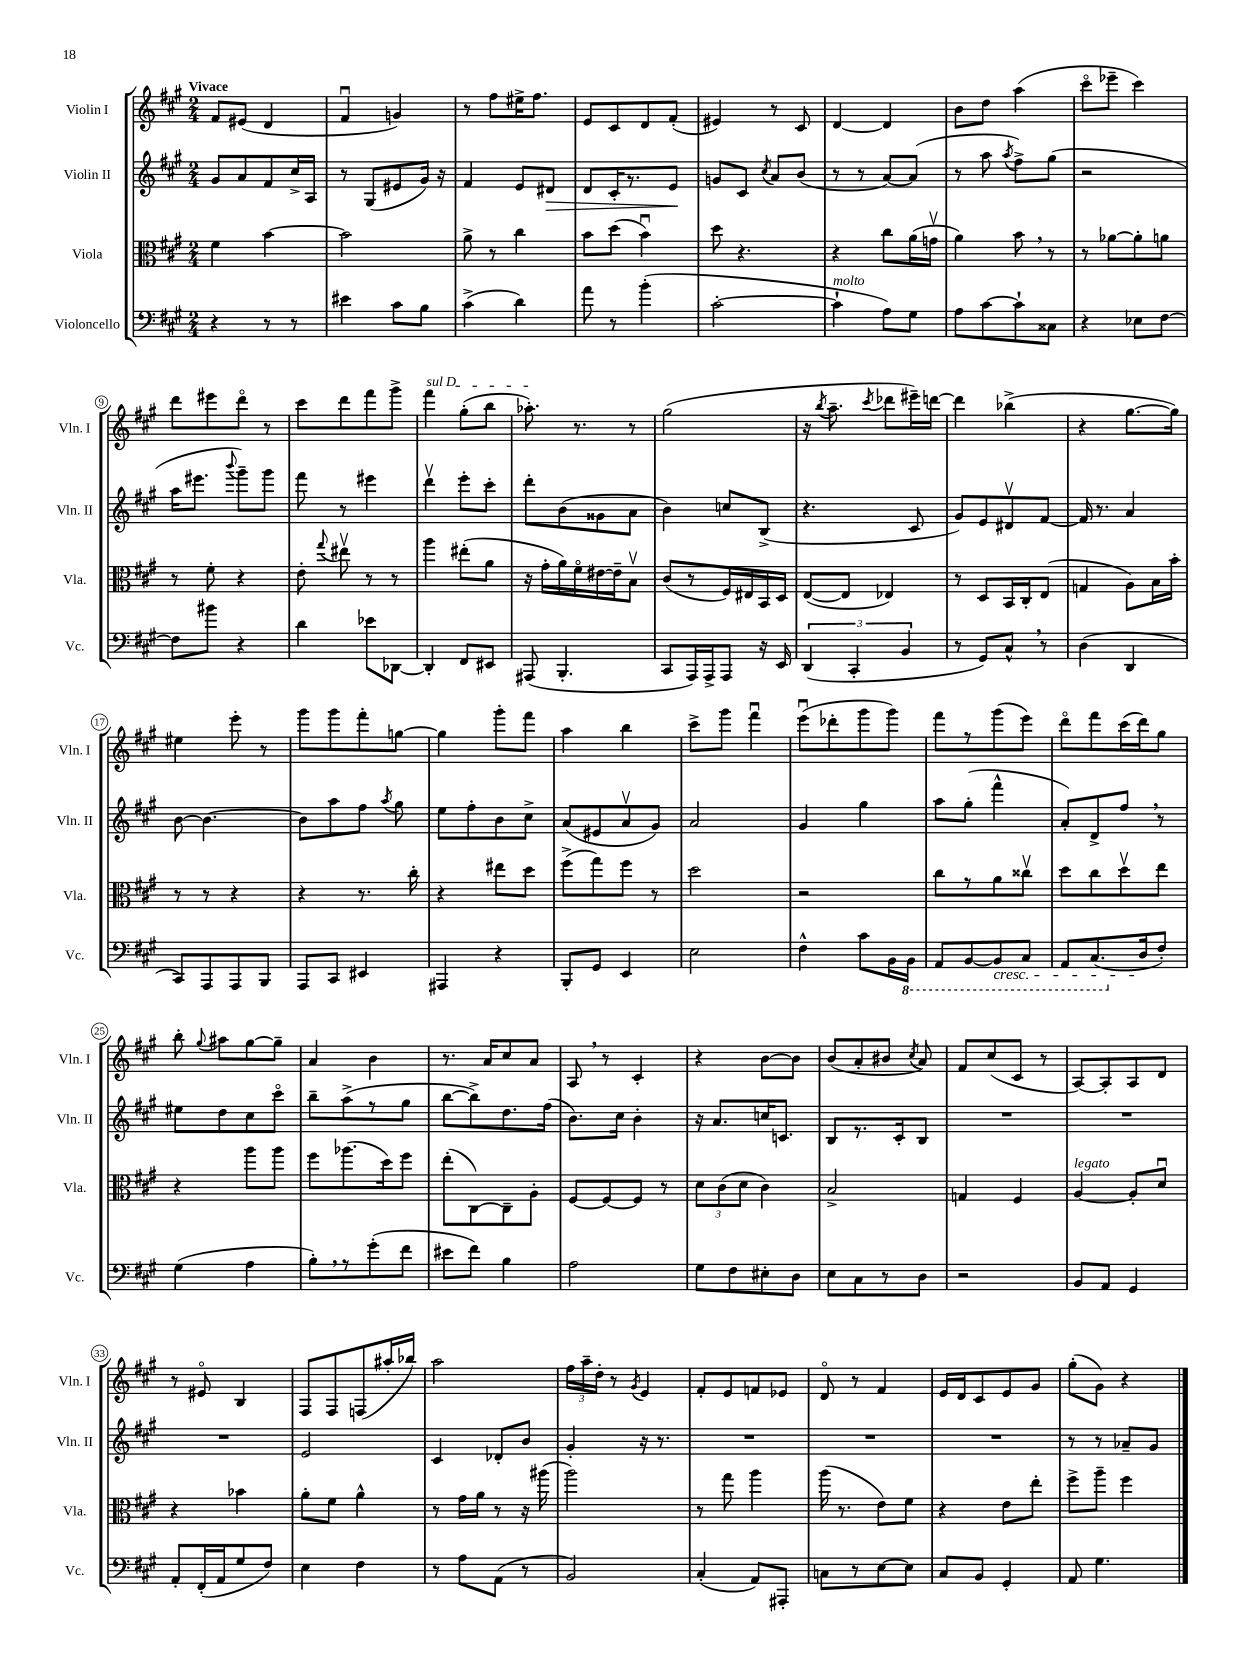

**kern	**kern	**kern	**dynam	**kern
*part4	*part3	*part2	*part2	*part1
*staff4	*staff3	*staff2	*staff2	*staff1
*I"Violoncello	*I"Viola	*I"Violin II	*	*I"Violin I
*I'Vc.	*I'Vla.	*I'Vln. II	*	*I'Vln. I
*clefF4	*clefC3	*clefG2	*	*clefG2
*k[f#c#g#]	*k[f#c#g#]	*k[f#c#g#]	*	*k[f#c#g#]
*M2/4	*M2/4	*M2/4	*	*M2/4
=1	=1	=1	=1	=1
!	!	!	!	!LO:TX:a:B:t=Vivace
4r	4f#\	8g#/L	.	8f#/L
.	.	8a/	.	(8e#X/J
8r	[4b\	8f#/	.	4d/
8r	.	16cc#^/L	.	.
.	.	16A/JJ	.	.
=2	=2	=2	=2	=2
4e#X\	2b\]	8r	.	4f#u/
.	.	(8G#/L	.	.
8c#\L	.	8e#X/	.	4gn/)
8B\J	.	16g#/Jk)	.	.
.	.	16r	.	.
=3	=3	=3	=3	=3
(4c#^\	8a^\	4f#/	.	8r
.	8r	.	.	8ff#\L
4d\)	4cc#\	8e/L	.	16ee#X^\K
.	.	.	.	8.ff#\J
!	!	!	!LO:HP:b	!
.	.	8d#X/J	>	.
=4	=4	=4	=4	=4
8a\	8b\L	8d/L	.	8e/L
8r	(8dd\J	16c#'/K	.	8c#/
.	.	8.r	.	.
(4b'\	4bu\)	.	.	8d/
.	.	8e/J	.	(8f#'/J
.	.	.	]	.
=5	=5	=5	=5	=5
[2c#'\	8dd\	8gn/L	.	4e#X/)
.	4.r	8c#/J	.	.
.	.	8qcc#/	.	.
.	.	8a/L	.	8r
.	.	(8b/J	.	8c#/
=6	=6	=6	=6	=6
!LO:TX:a:i:t=molto	!	!	!	!
4c#`\]	4r	8r	.	[4d/
.	.	8r	.	.
8A\L)	8cc#\L	[8a/L)	.	4d/]
8G#\J	(16a\L	(8a/J]	.	.
.	16gnv\JJ	.	.	.
=7	=7	=7	=7	=7
8A\L	4a\)	8r	.	8b\L
[8c#\	.	8aa\	.	8dd\J
.	.	8qaa/	.	.
8c#`\]	8b,\	8ff#^\L)	.	(4aa\
8C##X\J	8r	(8gg#\J	.	.
=8	=8	=8	=8	=8
4r	8r	2r	.	8ccc#\L
.	[8a-X\L	.	.	8eee-X~\J
8E-X\L	8a-'\]	.	.	4ccc#\)
[8F#\J	8an\J	.	.	.
!!LO:LB:g=z
=9	=9	=9	=9	=9
8F#\L]	8r	16aa\KL	.	8ddd\L
.	.	8.eee#X\J	.	.
8b#X\J	8f#'\	.	.	8eee#X\
.	.	8qqbbb/	.	.
4r	4r	8ggg#~\L)	.	8ddd\J
.	.	8ggg#\J	.	8r
=10	=10	=10	=10	=10
4d\	8e'\	8fff#\	.	8ccc#\L
.	8qqgg#/	.	.	.
.	8ee#Xv\	8r	.	8ddd\
8e-X\L	8r	4eee#X\	.	8fff#\
[8DD-X\J	8r	.	.	8ggg#^\J
=11	=11	=11	=11	=11
!	!	!	!	!LO:TX:a:i:t=sul D
4DD-'/]	4aa\	4dddv\	.	4fff#\
8FF#/L	(8ee#X'\L	8eee'\L	.	(8gg#'\L
8EE#X/J	8a\J	8ccc#'\J	.	8bb\J
=12	=12	=12	=12	=12
(8AAA#X/	16r	8ddd'\L	.	8.aa-X'\)
.	16g#'\LL	.	.	.
4.BBB'/	16a\)	(8b\	.	.
.	16f#\	.	.	8.r
.	[16e#X\	8g##X\	.	.
.	16e#~\J]	.	.	.
.	8Bv\J	8a\J	.	8r
=13	=13	=13	=13	=13
8CC#/L	(8c#/L	4b\)	.	(2gg#\
16AAA/L)	8r	.	.	.
16AAA^/J	.	.	.	.
8AAA/J	16F#/L)	8ccn/L	.	.
.	16E#X/	.	.	.
16r	16BB/	(8B^/J	.	.
16EE/	16D/JJ	.	.	.
=14	=14	=14	=14	=14
(6DD/	([8E/L	4.r	.	16r
.	.	.	.	8qbb/
.	.	.	.	8.aa~\
.	8E/J]	.	.	.
6CC#'/	.	.	.	.
.	.	.	.	8qccc#/
.	4E-X/)	.	.	8ddd-X\L
6BB/	.	.	.	.
.	.	8c#/	.	16eee#X~\L)
.	.	.	.	[16dddn\JJ
=15	=15	=15	=15	=15
8r	8r	8g#/L)	.	4ddd\]
8GG#/L)	8D/L	8e/	.	.
8C#^^,/J	16BB/L	8d#Xv/	.	(4bb-X^\
.	16C#'/J	.	.	.
8r	(8E/J	[8f#/J	.	.
=16	=16	=16	=16	=16
(4D\	4Gn/	16f#/]	.	4r
.	.	8.r	.	.
4DD/	8A\L)	4a/	.	[8.gg#\L
.	16B\L	.	.	.
.	16b'\JJ	.	.	16gg#\Jk])
!!LO:LB:g=z
=17	=17	=17	=17	=17
8CC#/L)	8r	[8b\	.	4ee#X\
8AAA/	8r	4.b\_	.	.
8AAA/	4r	.	.	8eee'\
8BBB/J	.	.	.	8r
=18	=18	=18	=18	=18
8AAA/L	4r	8b\L]	.	8ggg#\L
8CC#/J	.	8aa\	.	8ggg#\
4EE#X/	8.r	8ff#\J	.	8fff#'\
.	.	8qaa/	.	.
.	.	8gg#\	.	[8ggn\J
.	16cc#'\	.	.	.
=19	=19	=19	=19	=19
4AAA#X/	4r	8ee\L	.	4gg\]
.	.	8ff#'\	.	.
4r	8ee#X\L	8b\	.	8ggg#'\L
.	8dd\J	8cc#^\J	.	8fff#\J
=20	=20	=20	=20	=20
8BBB'/L	(8ff#^\L	(8a/L	.	4aa\
8GG#/J	8gg#\)	8e#X/	.	.
4EE/	8ff#\J	8av/	.	4bb\
.	8r	8g#/J)	.	.
=21	=21	=21	=21	=21
2E\	2dd\	2a/	.	8ccc#^\L
.	.	.	.	8ggg#\J
.	.	.	.	4fff#u\
=22	=22	=22	=22	=22
4F#^^\	2r	4g#/	.	(8eeeu\L
.	.	.	.	8ddd-X'\
8c#\L	.	4gg#\	.	8ggg#\
16BB\L	.	.	.	8ggg#\J)
*8ba	*	*	*	*
16BBB\JJ	.	.	.	.
=23	=23	=23	=23	=23
8AAA/L	8cc#\L	8aa\L	.	8fff#\L
[8BBB/	8r	(8gg#'\J	.	8r
!LO:TX:b:i:t=cresc.	!	!	!	!
8BBB/]	8a\	4fff#^^\	.	(8ggg#\
8CC#/J	8cc##Xv\J	.	.	8eee\J)
=24	=24	=24	=24	=24
8AAA/L	8dd\L	8a'/L)	.	8ddd\L
(8.CC#/	8cc#\	8d^/	.	8fff#\
.	8ddv\	8ff#,/J	.	(16ccc#\L
*X8ba	*	*	*	*
16D/k	.	.	.	16ddd\J)
8F#'/J)	8ee\J	8r	.	8gg#\J
!!LO:LB:g=z
=25	=25	=25	=25	=25
(4G#\	4r	8ee#X\L	.	8bb'\
.	.	.	.	8qqgg#/
.	.	8dd\	.	8aa#X\L
4A\	8aa\L	8cc#\	.	[8gg#\
.	8aa\J	8ccc#\J	.	8gg#~\J]
=26	=26	=26	=26	=26
8B',\L)	8ff#\L	8bb~\L	.	4a/
8r	(8.aa-X\	(8aa^\	.	.
(8g#'\	.	8r	.	4b\
.	16dd\k)	.	.	.
8f#\J	8ff#\J	8gg#\J	.	.
=27	=27	=27	=27	=27
8e#X\L	(8ee'\L	[8bb\L	.	8.r
8f#\J)	[8C#\)	8bb^\])	.	.
.	.	.	.	16a/KL
4B\	8C#~\]	8.dd\	.	8cc#/
.	8A'\J	.	.	8a/J
.	.	(16ff#\Jk	.	.
=28	=28	=28	=28	=28
2A\	[8F#/L	8.b\L)	.	8A,/
.	8F#/_	.	.	8r
.	.	16cc#\Jk	.	.
.	8F#/J]	4b'\	.	4c#'/
.	8r	.	.	.
=29	=29	=29	=29	=29
8G#\L	12d\L	16r	.	4r
.	.	8.a/L	.	.
.	(12c#\	.	.	.
8F#\	.	.	.	.
.	12d\J	.	.	.
8E#X'\	4c#\)	16ccn/K	.	[8b\L
.	.	8.cn/J	.	.
8D\J	.	.	.	8b\J]
=30	=30	=30	=30	=30
8E\L	2B^/	8B/L	.	(8b/L
8C#\	.	8.r	.	8a'/
8r	.	.	.	8b#X/J
.	.	16c#'/k	.	.
.	.	.	.	8qcc#/
8D\J	.	8B/J	.	8a/)
=31	=31	=31	=31	=31
2r	4Gn/	2r	.	8f#/L
.	.	.	.	(8cc#/
.	4F#/	.	.	8c#/J
.	.	.	.	8r
=32	=32	=32	=32	=32
!	!LO:TX:a:i:t=legato	!	!	!
8BB/L	[4A/	2r	.	[8A/L)
8AA/J	.	.	.	8A'/]
4GG#/	8A'/L]	.	.	8A/
.	8du/J	.	.	8d/J
!!LO:LB:g=z
=33	=33	=33	=33	=33
8AA'/L	4r	2r	.	8r
(16FF#'/L	.	.	.	8e#X/
16AA/J	.	.	.	.
8G#/	4b-X\	.	.	4B/
8F#/J)	.	.	.	.
=34	=34	=34	=34	=34
4E\	8a'\L	2e/	.	8F#/L
.	8f#\J	.	.	8F#/
4F#\	4a^^\	.	.	(8Fn/
.	.	.	.	16aa#X'/L
.	.	.	.	16bb-X/JJ)
=35	=35	=35	=35	=35
8r	8r	4c#/	.	2aa\
8A\L	16g#\LL	.	.	.
.	16a\JJ	.	.	.
(8AA\J	8r	8d-X'/L	.	.
8r	16r	8b/J	.	.
.	(16aa#X\	.	.	.
=36	=36	=36	=36	=36
2BB/)	2aa\)	4g#'/	.	24ff#\LL
.	.	.	.	24aa~\
.	.	.	.	24dd'\JJ
.	.	.	.	8r
.	.	.	.	8qg#/
.	.	16r	.	4e/
.	.	8.r	.	.
=37	=37	=37	=37	=37
(4C#'/	8r	2r	.	8f#'/L
.	8gg#\	.	.	8e/
8AA/L)	4aa\	.	.	8fn/
8AAA#X'/J	.	.	.	8e-X/J
=38	=38	=38	=38	=38
8Cn\L	(16aa\	2r	.	8d/
.	8.r	.	.	.
8r	.	.	.	8r
[8E\	8e\L)	.	.	4f#/
8E\J]	8f#\J	.	.	.
=39	=39	=39	=39	=39
8C#/L	4r	2r	.	16e/LL
.	.	.	.	16d/J
8BB/J	.	.	.	8c#/
4GG#'/	8e\L	.	.	8e/
.	8ee'\J	.	.	8g#/J
=40	=40	=40	=40	=40
8AA/	8ff#^\L	8r	.	(8gg#'\L
4.G#\	8aa~\J	8r	.	8g#\J)
.	4ff#\	8a-X~/L	.	4r
.	.	8g#/J	.	.
==	==	==	==	==
*-	*-	*-	*-	*-
